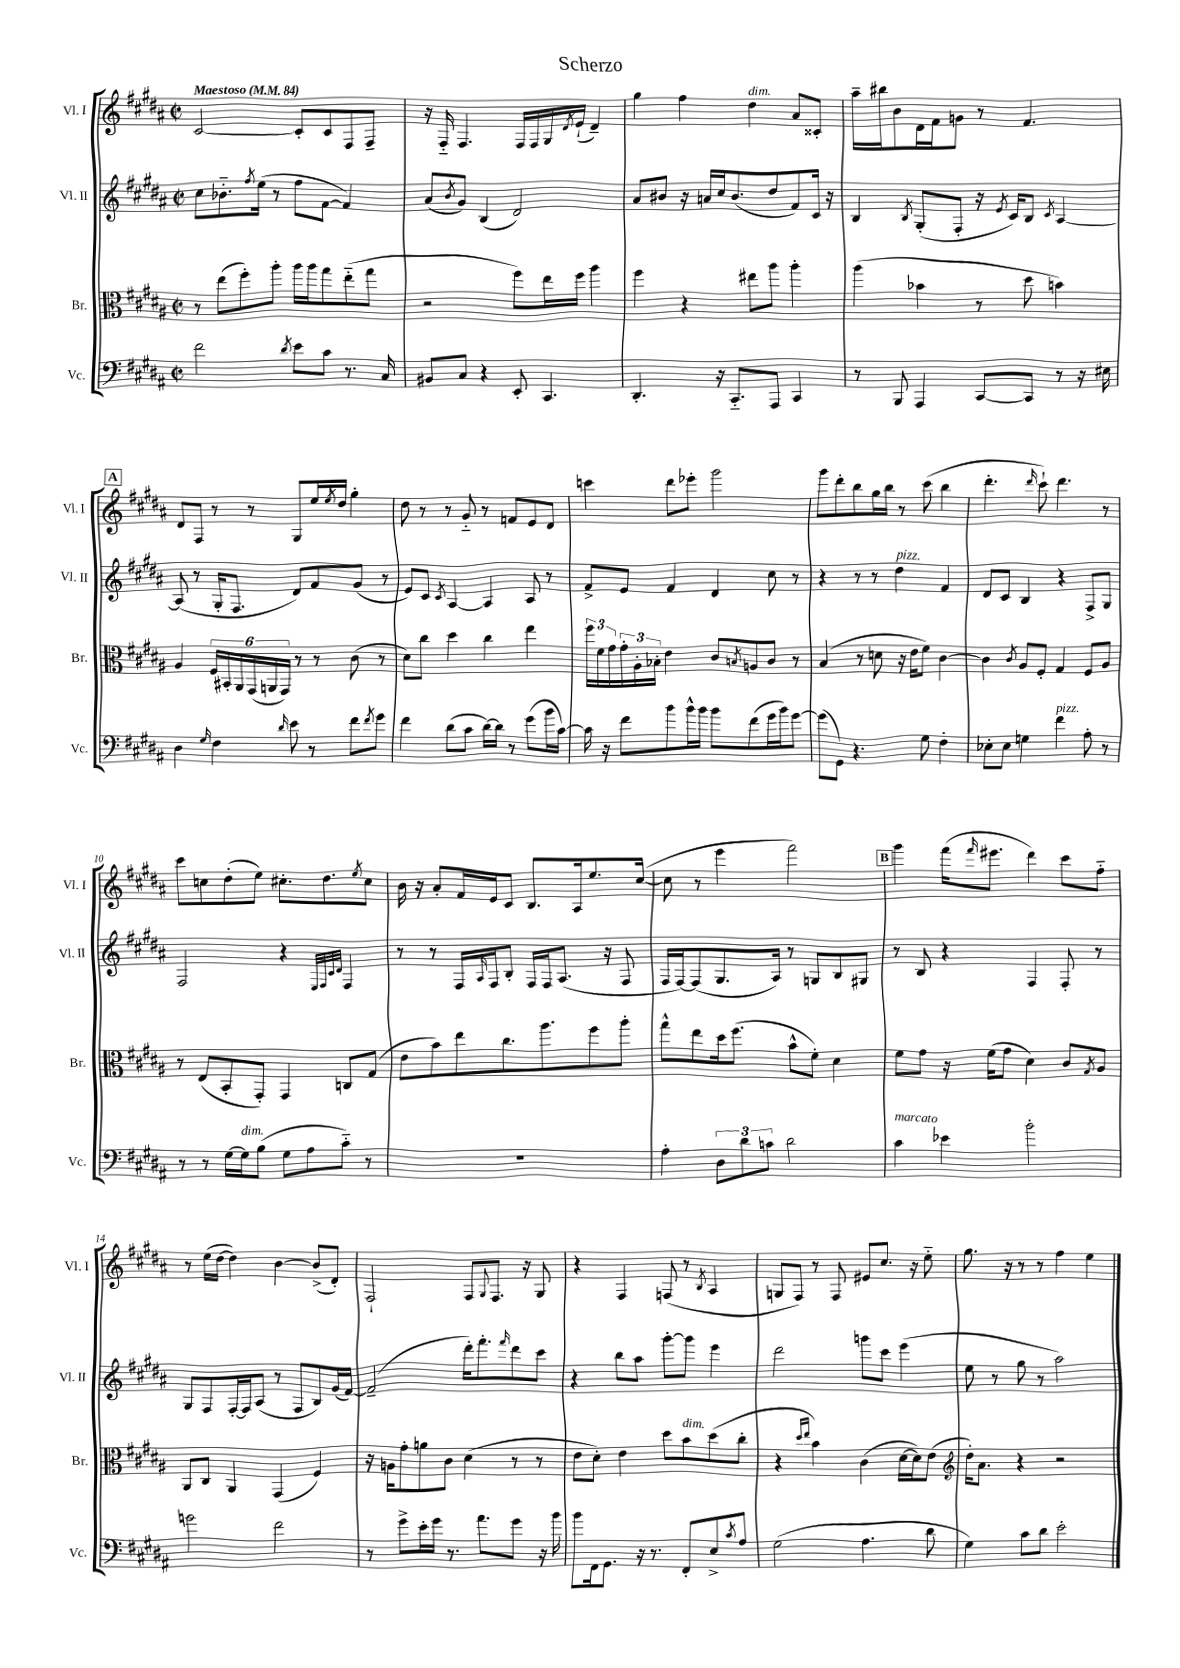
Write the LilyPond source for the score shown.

\header { title = "Scherzo" }
<<
\new StaffGroup <<
\new Staff = "s0" \with { instrumentName = "Vl. I" shortInstrumentName = "Vl. I" } {
    \clef treble \key b \major \defaultTimeSignature \time 2/2 \tempo "Maestoso" 4 = 84
    cis'2~ cis'8-. cis'8 fis8 fis8-- |
    r16 fis16-_ fis4. fis16 fis16 gis16 \acciaccatura { dis'8 } e'16-!( dis'4--) |
    gis''4 fis''4 dis''4^\markup { \italic "dim." } ais'8 cisis'8-. |
    ais''16-- bis''16 b'8 dis'16 fis'16 g'8 r8 fis'4. |
    \mark \markup { \box "A" } dis'8 fis8 r8 r8 gis8 e''16 \acciaccatura { e''8 } dis''16 gis''4-. |
    dis''8 r8 r8 gis'8-_ r8 f'8 e'8 dis'8 |
    c'''4 dis'''8 ees'''8-. gis'''2 |
    gis'''8 dis'''8-. b''8 gis''16 b''16 r8 cis'''8( b''4 |
    dis'''4.-. \grace { dis'''16 } cis'''8-!) dis'''4. r8 |
    cis'''8 c''8 dis''8-.( e''8) cis''8.-. dis''8. \acciaccatura { e''8 } cis''8 |
    b'16 r16 ais'8-. fis'16 e'16 cis'8 b8. ais16 e''8. cis''16~( |
    cis''8 r8 e'''4 fis'''2) |
    \mark \markup { \box "B" } gis'''4 fis'''16( \grace { fis'''16 } eis'''8. dis'''4) cis'''8 fis''8-_ |
    r8 e''16( dis''16~ dis''4) b'4~ b'8->( dis'8-.) |
    fis2-! fis8 \appoggiatura { gis8 } fis8. r16 gis8 |
    r4 fis4 f8( r8 \acciaccatura { b8 } ais4 |
    g8 fis8) r8 fis8 eis'8 cis''8. r16 e''8-_ |
    gis''8. r16 r8 r8 fis''4 e''4 \bar "|." |
}
\new Staff = "s1" \with { instrumentName = "Vl. II" shortInstrumentName = "Vl. II" } {
    \clef treble \key b \major \defaultTimeSignature \time 2/2
    cis''8 bes'8.-_ \acciaccatura { fis''8 } e''16( r8 fis''8 fis'8~ fis'4) |
    ais'8( \acciaccatura { b'8 } gis'8) b4( dis'2) |
    ais'8 bis'8 r16 a'16 cis''16 bis'8.( dis''8 fis'8) cis'16 r16 |
    b4 \acciaccatura { b8 } gis8-.( fis8-. r16 \acciaccatura { e'8 } cis'16) b8 \acciaccatura { cis'8 } ais4~ |
    \mark \markup { \box "A" } ais8( r8 gis16-. fis8. dis'8) fis'8 gis'8( r8 |
    e'8) cis'8 \acciaccatura { cis'8 } ais4~ ais4 ais8 r8 |
    fis'8-> e'8 fis'4 dis'4 cis''8 r8 |
    r4 r8 r8 dis''4^\markup { \italic "pizz." } fis'4 |
    dis'8 cis'8 b4 r4 fis8-> gis8 |
    fis2 r4 \grace { e32 fis32 cis'32 dis'32 } fis4 |
    r8 r8 fis16 \grace { ais16 } fis16 b8-. fis16 fis16 ais8.( r16 fis8 |
    fis16 fis16~) fis8( gis8. ais16) r8 g8 b8 gis8 |
    \mark \markup { \box "B" } r8 b8 r4 fis4 fis8-. r8 |
    gis8 fis8 fis16~-. fis16 ais8( r8 fis8 b8) gis'16( fis'16~) |
    fis'2--( dis'''16-.) fis'''8.-. \grace { fis'''16 } dis'''8 cis'''8 |
    r4 b''8 ais''8 gis'''8~-. gis'''8 e'''4 |
    dis'''2 g'''8 cis'''8 e'''4( |
    e''8 r8 gis''8 r8 ais''2) \bar "|." |
}
\new Staff = "s2" \with { instrumentName = "Br." shortInstrumentName = "Br." } {
    \clef alto \key b \major \defaultTimeSignature \time 2/2
    r8 e''8( fis''8-.) ais''8-. ais''16 ais''16 gis''8 e''8-_( gis''8 |
    r2 fis''8) e''16 fis''16 ais''4 |
    fis''4 r4 eis''8 ais''8 ais''4-. |
    ais''4( bes'4 r8 dis''8 b'4) |
    \mark \markup { \box "A" } ais4 \tuplet 6/4 { fis16 bis,16-. ais,16 gis,16( a,16 gis,16) } r8 r8 cis'8( r8 |
    dis'8) cis''8 dis''4 cis''4 e''4 |
    \tuplet 3/2 { fis''16 fis'16 gis'16 } \tuplet 3/2 { gis'16-. ais16-. bes16-. } e'4 cis'8 \acciaccatura { b8 } a8 cis'8 r8 |
    b4( r8 d'8 r16 e'16 fis'8) cis'4~ |
    cis'4 \acciaccatura { cis'8 } ais8 fis8-. gis4 fis8 ais8 |
    r8 e8( b,8-. gis,8-.) gis,4 c8 gis8( |
    e'8 b'8) e''8 cis''8. ais''8. fis''8 ais''8-. |
    gis''8-^ e''8 dis''16 fis''8.( b'8-^ fis'8-.) dis'4 |
    \mark \markup { \box "B" } fis'8 gis'8 r16 fis'16( gis'8 dis'4) cis'8 \acciaccatura { gis8 } ais8 |
    ais,8 cis8 ais,4 gis,4( fis4) |
    r16 a16 gis'8-. a'8 cis'8 dis'4( r8 r8 |
    e'8 dis'8-.) e'4 dis''8 b'8^\markup { \italic "dim." } dis''8( cis''8-. |
    r4 \grace { dis''16 e''16 } b'4) cis'4( dis'16~ dis'16) e'8( |
    \clef treble dis''16-.) ais'8. r4 r2 \bar "|." |
}
\new Staff = "s3" \with { instrumentName = "Vc." shortInstrumentName = "Vc." } {
    \clef bass \key b \major \defaultTimeSignature \time 2/2
    fis'2 \acciaccatura { dis'8 } e'8 cis'8 r8. cis16 |
    bis,8 cis8 r4 e,8-. cis,4. |
    dis,4.-. r16 cis,8.-_ ais,,8 cis,4 |
    r8 b,,8 ais,,4 cis,8~ cis,8 r8 r16 eis16 |
    \mark \markup { \box "A" } dis4 \grace { gis16 } fis4 \grace { dis'16 } e'8 r8 fis'8 \acciaccatura { fis'8 } gis'8 |
    fis'4 dis'8( cis'8 dis'16~) dis'16 r8 gis'8( b'16 cis'16~) |
    cis'16 r16 fis'8 b'8 b'16-^ b'16 b'8 fis'8( gis'16 b'16) gis'8~ |
    gis'8( gis,8) r4. gis8 fis4-. |
    ees8-. ees8 g4 fis'4^\markup { \italic "pizz." } ais8-. r8 |
    r8 r8 gis16~ gis16^\markup { \italic "dim." } b8( gis8 ais8 cis'8-_) r8 |
    R1 |
    ais4-. \tuplet 3/2 { dis8 dis'8 c'8 } dis'2 |
    \mark \markup { \box "B" } cis'4^\markup { \italic "marcato" } ees'4 b'2-. |
    g'2 fis'2 |
    r8 gis'8-> e'16-. gis'16 r8. ais'8. gis'8 r16 b'16 |
    b'8 fis,16 gis,8. r16 r8. fis,8-. e8-> \acciaccatura { cis'8 } ais8 |
    gis2( ais4. dis'8 |
    gis4) cis'8 dis'8 e'2-. \bar "|." |
}
>>
>>
